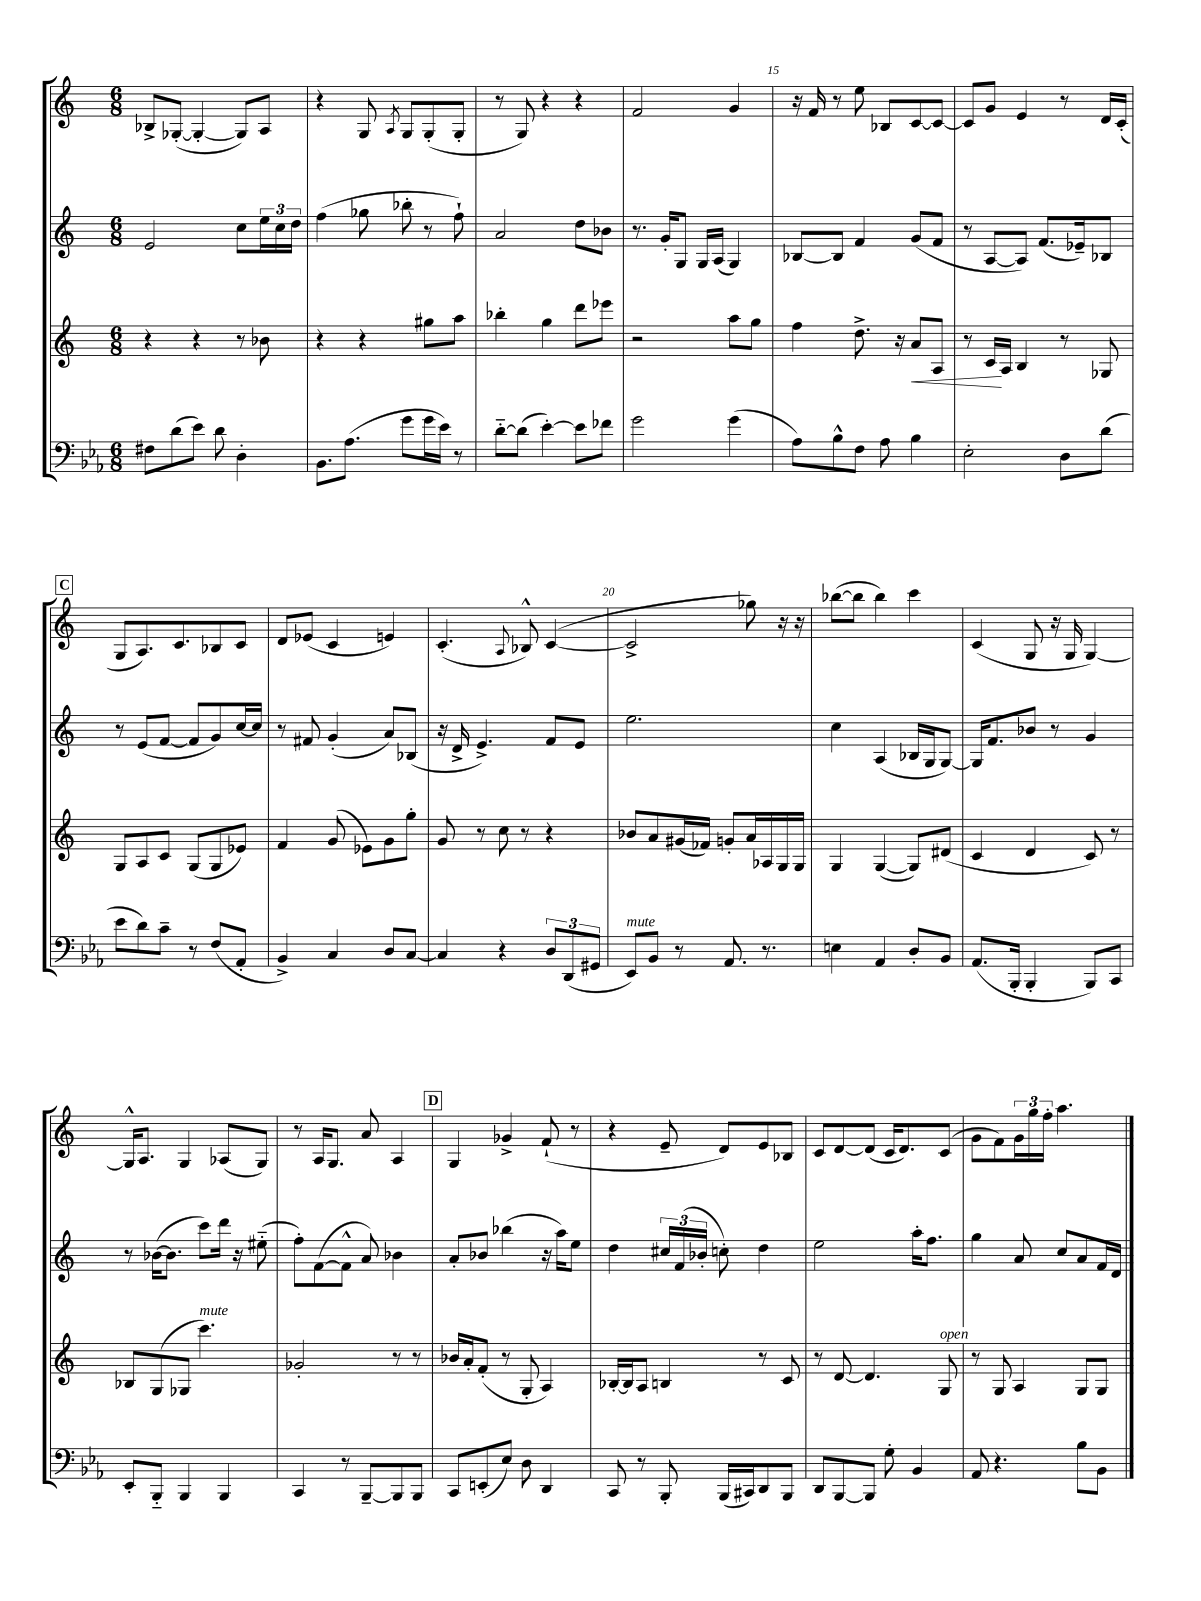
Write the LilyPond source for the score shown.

<<
\new StaffGroup <<
\new Staff = "s0" {
    \clef treble \key c \major \numericTimeSignature \time 6/8
    bes8-> ges8~-.( ges4~-. ges8) a8 |
    r4 g8 \acciaccatura { a8 } g8 g8-.( g8-. |
    r8 g8) r4 r4 |
    f'2 g'4 |
    r16 f'16 r8 e''8 bes8 c'8~ c'8~ |
    c'8 g'8 e'4 r8 d'16 c'16-.( |
    \mark \markup { \box "C" } g8 a8.) c'8. bes8 c'8 |
    d'8 ees'8( c'4 e'4) |
    c'4.-.( \appoggiatura { a8 } bes8-^) c'4~( |
    c'2-> ges''8) r16 r16 |
    bes''8~( bes''8 bes''4) c'''4 |
    c'4( g8 r16 g16 g4~) |
    g16-^ a8. g4 aes8( g8) |
    r8 a16 g8. a'8 a4 |
    \mark \markup { \box "D" } g4 ges'4-> f'8-!( r8 |
    r4 e'8-- d'8) e'8 bes8 |
    c'8 d'8~ d'8( c'16 d'8.) c'8( |
    g'8 f'8) \tuplet 3/2 { g'16 g''16 f''16-. } a''4. \bar "|." |
}
\new Staff = "s1" {
    \clef treble \key c \major \numericTimeSignature \time 6/8
    e'2 c''8 \tuplet 3/2 { e''16 c''16 d''16 } |
    f''4( ges''8 bes''8-. r8 f''8-!) |
    a'2 d''8 bes'8 |
    r8. g'16-. g8 g16 a16( g4) |
    bes8~ bes8 f'4 g'8( f'8 |
    r8 a8~ a8) f'8.( ees'16--) bes8 |
    \mark \markup { \box "C" } r8 e'8( f'8~ f'8 g'8) c''16~ c''16 |
    r8 fis'8 g'4-.( a'8) bes8( |
    r16 d'16-> e'4.->) f'8 e'8 |
    e''2. |
    c''4 a4( bes16 g16 g8~) |
    g16 f'8. bes'8 r8 g'4 |
    r8 bes'16~( bes'8. c'''8) d'''16 r16 eis''8-_( |
    f''8-.) f'8~( f'8-^ a'8) bes'4 |
    \mark \markup { \box "D" } a'8-. bes'8 bes''4( r16 a''16) e''8 |
    d''4 \tuplet 3/2 { cis''16 f'16( bes'16-. } c''8-.) d''4 |
    e''2 a''16-. f''8. |
    g''4 a'8 c''8 a'8 f'16 d'16 \bar "|." |
}
\new Staff = "s2" {
    \clef treble \key c \major \numericTimeSignature \time 6/8
    r4 r4 r8 bes'8 |
    r4 r4 gis''8 a''8 |
    bes''4-. g''4 d'''8 ees'''8 |
    r2 a''8 g''8 |
    f''4 d''8.-> r16 a'8\< a8 |
    r8 c'16\! a16 b4 r8 ges8 |
    \mark \markup { \box "C" } g8 a8 c'8 g8( g8 ees'8) |
    f'4 g'8( ees'8) g'8 g''8-. |
    g'8 r8 c''8 r8 r4 |
    bes'8 a'8 gis'16( fes'16) g'8-. a'16 aes16 g16 g16 |
    g4 g4~( g8) dis'8( |
    c'4 d'4 c'8) r8 |
    bes8 g8( ges8 c'''4.^\markup { \italic "mute" }) |
    ges'2-. r8 r8 |
    \mark \markup { \box "D" } bes'16 a'16-. f'8-.( r8 g8-. a4) |
    bes16~-. bes16 a8 b4 r8 c'8 |
    r8 d'8~ d'4. g8^\markup { \italic "open" } |
    r8 g8 a4 g8 g8 \bar "|." |
}
\new Staff = "s3" {
    \clef bass \key ees \major \numericTimeSignature \time 6/8
    fis8 d'8( ees'8) d'8 d4-. |
    bes,8. aes8.( g'8 g'16 ees'16) r8 |
    d'8~-_ d'8( ees'4~-.) ees'8 fes'8 |
    g'2 g'4( |
    aes8) bes8-^ f8 aes8 bes4 |
    ees2-. d8 d'8( |
    \mark \markup { \box "C" } ees'8 d'8) c'8-- r8 f8( aes,8-. |
    bes,4->) c4 d8 c8~ |
    c4 r4 \tuplet 3/2 { d8 d,8( gis,8 } |
    ees,8^\markup { \italic "mute" }) bes,8 r8 aes,8. r8. |
    e4 aes,4 d8-. bes,8 |
    aes,8.( bes,,16-. bes,,4-. bes,,8) c,8 |
    ees,8-. bes,,8-_ bes,,4 bes,,4 |
    c,4 r8 bes,,8~-- bes,,8 bes,,8 |
    \mark \markup { \box "D" } c,8 e,8-.( ees8) d8 d,4 |
    c,8 r8 bes,,8-. bes,,16( cis,16) d,8 bes,,8 |
    d,8 bes,,8~ bes,,8 g8-. bes,4 |
    aes,8 r4. bes8 bes,8 \bar "|." |
}
>>
>>
\layout { \context { \Score currentBarNumber = #11 \override BarNumber.break-visibility = ##(#f #t #t) barNumberVisibility = #(every-nth-bar-number-visible 5) } }
